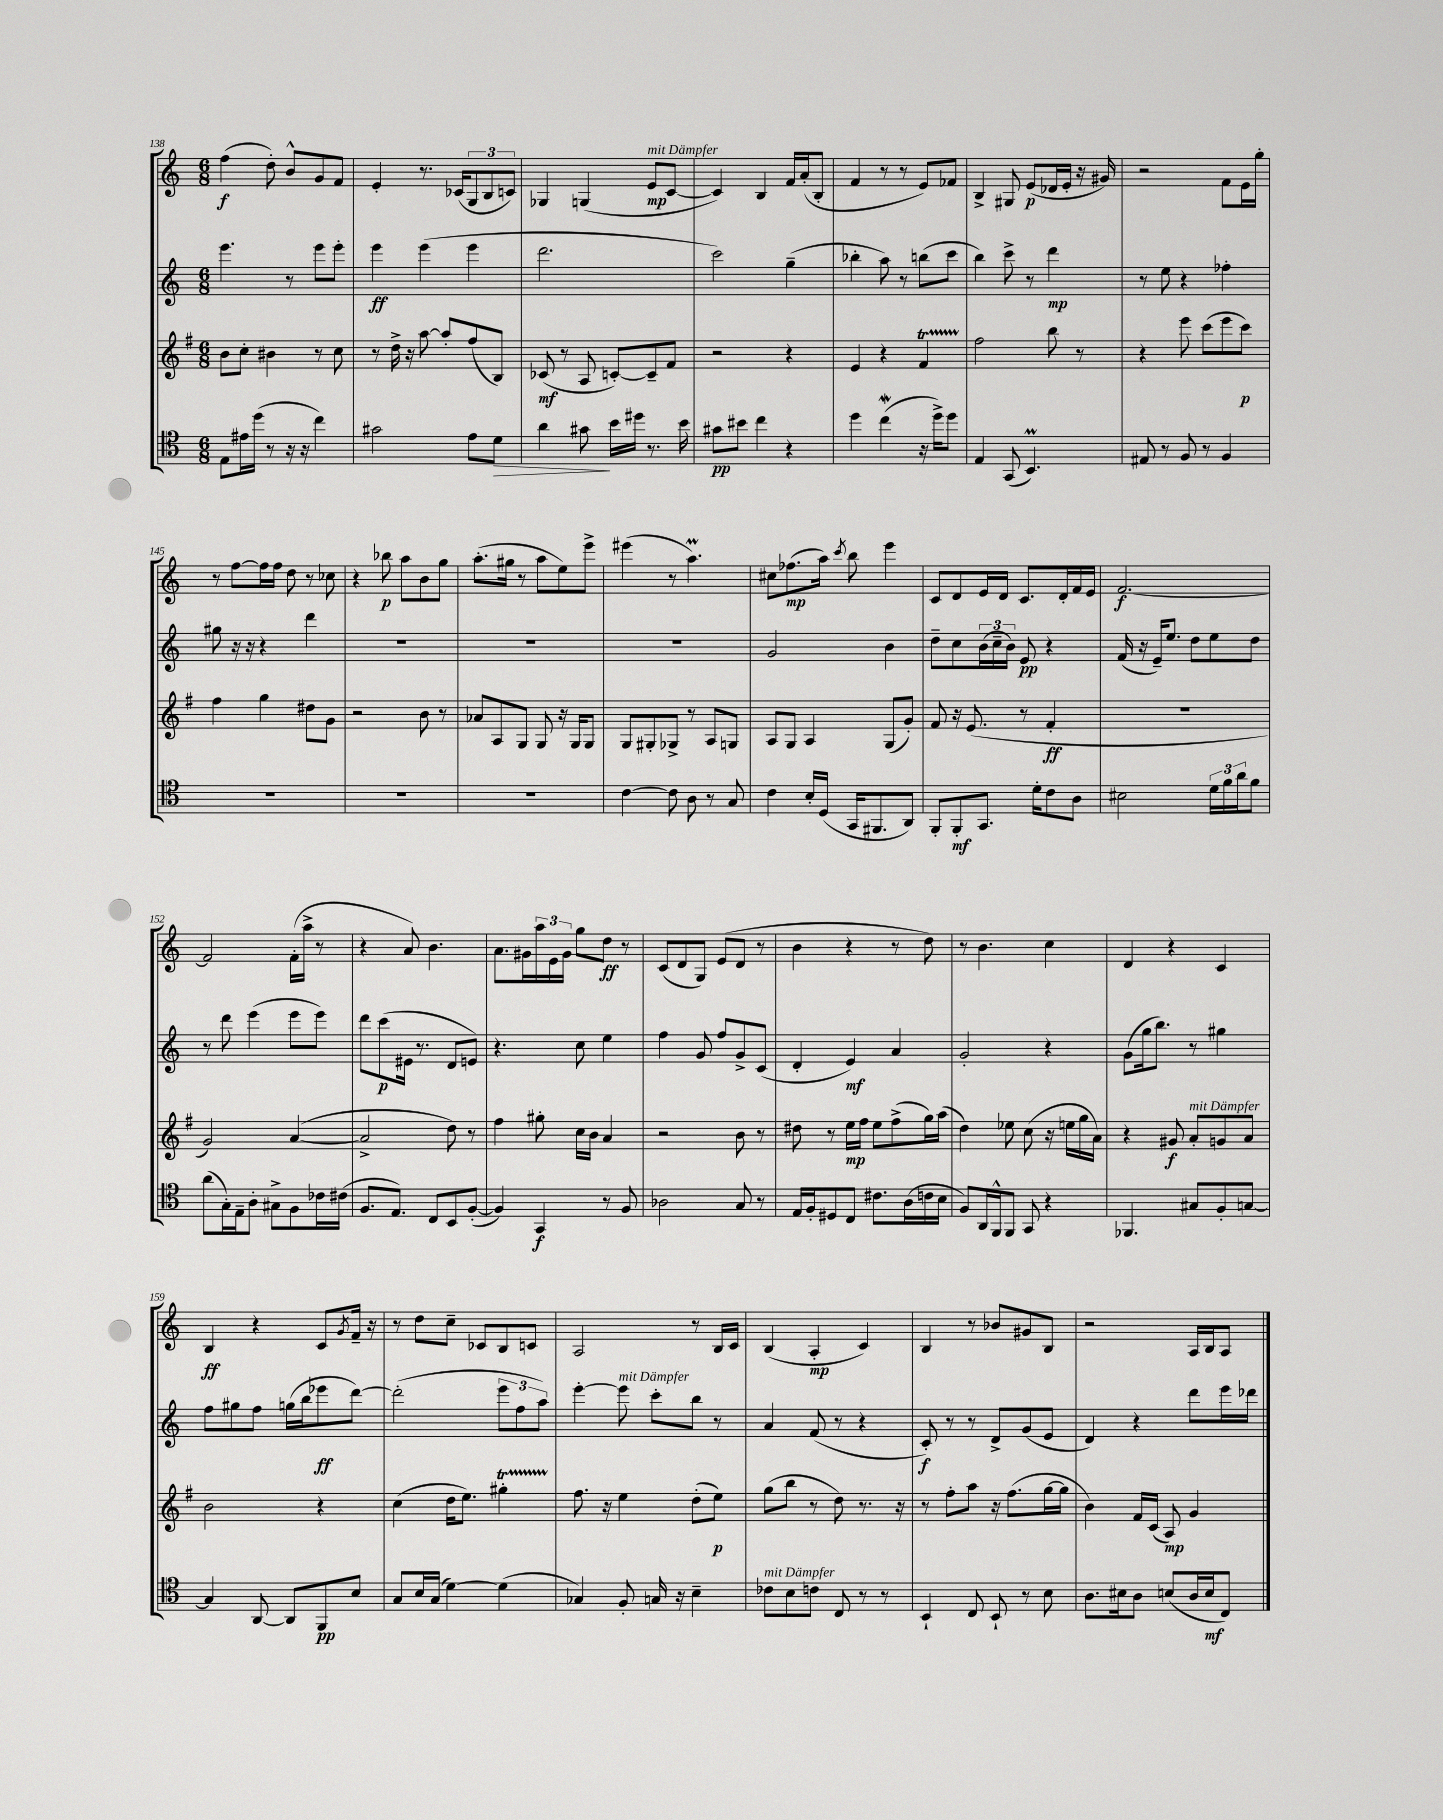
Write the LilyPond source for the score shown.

<<
\new StaffGroup <<
\new Staff = "s0" {
    \clef treble \key c \major \numericTimeSignature \time 6/8
    f''4\f( d''8-.) b'8-^ g'8 f'8 |
    e'4-. r8. ces'16( \tuplet 3/2 { g8 b8 c'8) } |
    ges4 g4( e'8\mp^\markup { \italic "mit Dämpfer" } c'8~ |
    c'4) b4 f'16 a'16-.( b8-. |
    f'4 r8 r8 e'8) fes'8 |
    b4-> gis8 e'8\p( des'16 e'16-. r16 gis'16) |
    r2 f'8 e'16 g''16-. |
    r8 f''8~ f''16 f''16 d''8 r8 ces''8 |
    r4 bes''8\p a''8 b'8 g''8 |
    a''8.-.( gis''16 r8 a''8 e''8) e'''8-> |
    eis'''4( r8 a''4.\prall) |
    cis''8 fes''8.\mp( a''16) \acciaccatura { c'''8 } b''8 e'''4 |
    c'8 d'8 e'16 d'16 c'8. d'16-. f'16 e'16 |
    f'2.~\f |
    f'2 f'16-.( a''16-> r8 |
    r4 a'8) b'4. |
    a'8. gis'16 \tuplet 3/2 { a''16 e'16 gis'16 } g''8 d''8\ff r8 |
    c'8( d'8 g8) e'8( d'8 r8 |
    b'4 r4 r8 d''8) |
    r8 b'4. c''4 |
    d'4 r4 c'4 |
    b4\ff r4 c'8 \acciaccatura { g'8 } f'16-- r16 |
    r8 d''8 c''8-- ces'8 b8 c'8 |
    a2 r8 b16 c'16 |
    b4( a4-.\mp c'4) |
    b4 r8 bes'8 gis'8 b8 |
    r2 a16 b16 a8 \bar "|." |
}
\new Staff = "s1" {
    \clef treble \key c \major \numericTimeSignature \time 6/8
    e'''4. r8 e'''8 e'''8-. |
    e'''4\ff e'''4( e'''4 |
    d'''2. |
    c'''2) g''4--( |
    bes''4-. a''8) r8 b''8( c'''8 |
    b''4) c'''8-> r8 d'''4\mp |
    r8 e''8 r4 fes''4-. |
    gis''8 r16 r16 r4 d'''4 |
    R2. |
    R2. |
    R2. |
    g'2 b'4 |
    d''8-- c''8 \tuplet 3/2 { b'16( c''16-- b'16) } e'8\pp r4 |
    f'16( r16 e'16--) e''8. d''8 e''8 d''8 |
    r8 d'''8 e'''4( e'''8 e'''8) |
    d'''8 c'''8\p( eis'16 r8. d'8 e'8) |
    r4. c''8 e''4 |
    f''4 g'8 f''8 g'8-> c'8( |
    d'4-. e'4\mf) a'4 |
    g'2-. r4 |
    g'8( g''16 b''8.) r8 gis''4 |
    f''8 gis''8 f''8 g''16( b''16 ees'''8\ff d'''8~) |
    d'''2-.( \tuplet 3/2 { e'''8 f''8 a''8) } |
    e'''4~-. e'''8^\markup { \italic "mit Dämpfer" } c'''8-. b''8 r8 |
    a'4 f'8( r8 r4 |
    c'8-.\f) r8 r8 d'8-> g'8( e'8 |
    d'4) r4 d'''8 e'''16 des'''16 \bar "|." |
}
\new Staff = "s2" {
    \clef treble \key g \major \numericTimeSignature \time 6/8
    b'8 c''8-. bis'4 r8 c''8 |
    r8 d''16-> r16 a''8~ a''8-. fis''8( b8) |
    ces'8\mf( r8 a8 c'8~-.) c'8-- fis'8 |
    r2 r4 |
    e'4 r4 fis'4\startTrillSpan |
    fis''2\stopTrillSpan b''8 r8 |
    r4 e'''8 c'''8( e'''8 c'''8\p) |
    fis''4 g''4 dis''8 g'8 |
    r2 b'8 r8 |
    aes'8 a8 g8 g8 r16 g16 g8 |
    g8 gis8-. ges8-> r8 a8 g8 |
    a8 g8 a4 g8( g'8-.) |
    fis'8 r16 e'8.( r8 fis'4-.\ff |
    R2. |
    g'2) a'4~( |
    a'2-> d''8) r8 |
    fis''4 gis''8-. c''16 b'16 a'4 |
    r2 b'8 r8 |
    dis''8 r8 e''16\mp fis''16 e''8 fis''8->( g''16) a''16( |
    d''4) ees''8 c''8( r16 e''16 g''16 a'16) |
    r4 gis'8\f a'8-.^\markup { \italic "mit Dämpfer" } g'8 a'8 |
    b'2 r4 |
    c''4( d''16 e''8.) gis''4-.\startTrillSpan |
    fis''8.\stopTrillSpan r16 e''4 d''8-.( e''8\p) |
    g''8( b''8 r8 d''8) r8. r16 |
    r8 fis''8-. a''8 r16 fis''8.( g''16~ g''16 |
    b'4) fis'16 c'16( a8\mp) g'4 \bar "|." |
}
\new Staff = "s3" {
    \clef tenor \key c \major \numericTimeSignature \time 6/8
    e8 eis'16 d''16( r8 r16 r16 c''4) |
    gis'2 e'8 d'8\> |
    a'4 gis'8\! b'16 dis''16 r8. b'16 |
    gis'8\pp bis'8 c''4 r4 |
    d''4 c''4\mordent( r16 d''16->) d''8 |
    e4 g,8( b,4.\prall) |
    eis8 r8 f8 r8 f4 |
    R2. |
    R2. |
    R2. |
    c'4~ c'8 a8 r8 g8 |
    c'4 b16-. d16( g,16 fis,8. a,8) |
    f,8-. f,8-.\mf g,8. d'16-. c'8 a8 |
    bis2 \tuplet 3/2 { d'16 f'16 a'16 } f'8 |
    a'8( g16-.) e16-- a8-. gis8-> f8 ces'16 cis'16( |
    f8. e8.) c8 b,8 f8~-.( |
    f4) g,4\f r8 f8 |
    aes2 g8 r8 |
    e16 f16-. dis8 c8 cis'8. a16( c'16 b16 |
    f8) a,16 f,16-^ f,8 g,8 r4 |
    fes,4. gis8 f8-. g8~ |
    g4 a,8~ a,8 f,8\pp b8 |
    g8 b16 g16( d'4~) d'4( |
    ges4) f8-. g16 r16 b4-- |
    ces'8^\markup { \italic "mit Dämpfer" } b8 c'8 c8 r8 r8 |
    b,4-! c8 b,8-! r8 b8 |
    a8. bis16 a8 b8( a16 b16\mf c8) \bar "|." |
}
>>
>>
\layout { \context { \Score currentBarNumber = #138 } }
